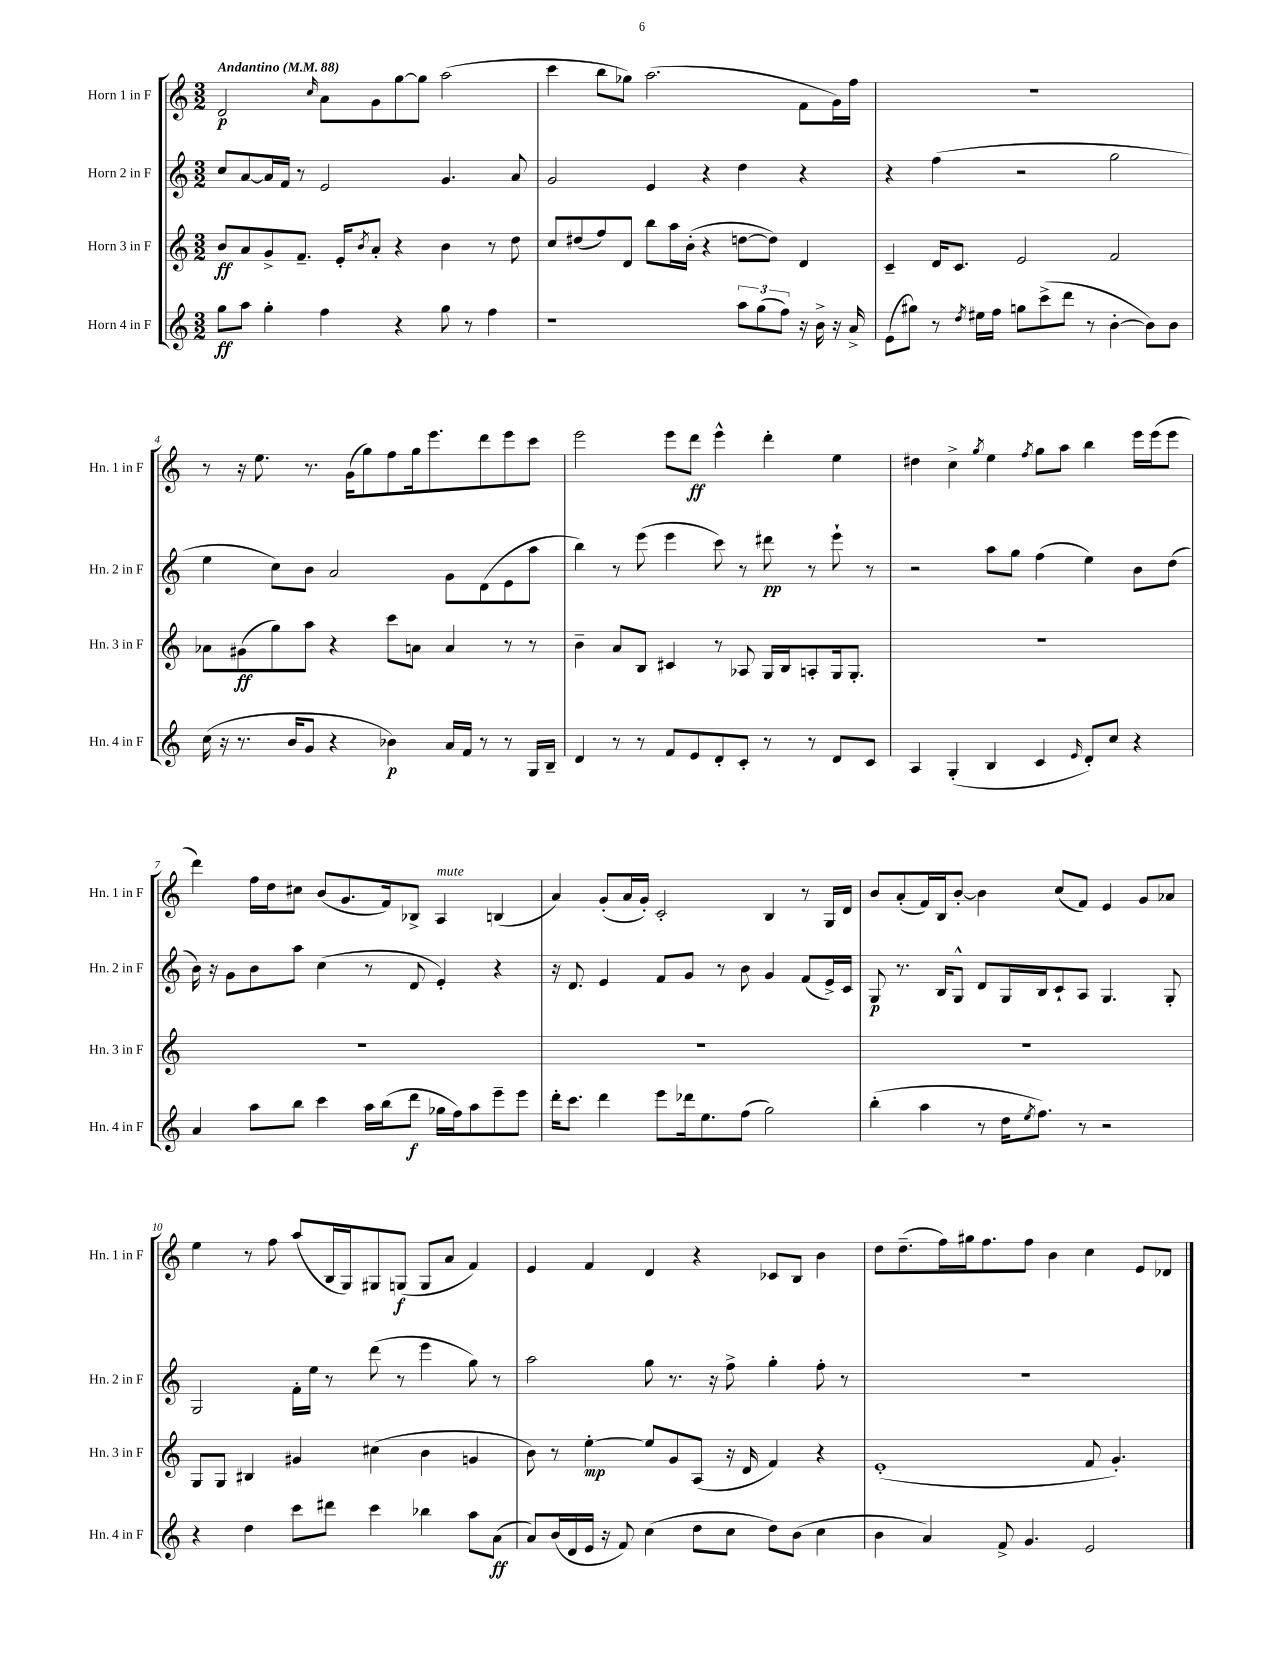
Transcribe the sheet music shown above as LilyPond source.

<<
\new StaffGroup <<
\new Staff = "s0" \with { instrumentName = "Horn 1 in F" shortInstrumentName = "Hn. 1 in F" } {
    \clef treble \key c \major \numericTimeSignature \time 3/2 \tempo "Andantino" 4 = 88
    d'2\p \grace { c''16 } a'8 g'8 g''8~ g''8 a''2( |
    c'''4 b''8 ges''8) a''2.( f'8 g'16) f''16 |
    R1. |
    r8 r16 e''8. r8. g'16( g''8) f''8 g''16 e'''8. d'''8 e'''8 c'''8 |
    e'''2 e'''8 d'''8\ff e'''4-^ d'''4-. e''4 |
    dis''4 c''4-> \acciaccatura { g''8 } e''4 \acciaccatura { f''8 } g''8 a''8 b''4 e'''16 e'''16( e'''8 |
    d'''4) f''16 d''16 cis''8 b'8( g'8. f'16) bes8-> a4^\markup { \italic "mute" } b4( |
    a'4) g'8-.( a'16 g'16-.) c'2-. b4 r8 g16 d'16 |
    b'8 a'8-.( f'16) b16 b'8~-. b'4 c''8( f'8) e'4 g'8 aes'8 |
    e''4 r8 f''8 a''8( b16 g16) gis8 g8\f( g8 a'8 f'4) |
    e'4 f'4 d'4 r4 ces'8 b8 b'4 |
    d''8 d''8.--( f''16) gis''16 f''8. f''8 b'4 c''4 e'8 des'8 \bar "|." |
}
\new Staff = "s1" \with { instrumentName = "Horn 2 in F" shortInstrumentName = "Hn. 2 in F" } {
    \clef treble \key c \major \numericTimeSignature \time 3/2
    c''8 a'8~ a'16 f'16 r8 e'2 g'4. a'8 |
    g'2 e'4 r4 d''4 r4 |
    r4 f''4( r2 g''2 |
    e''4 c''8) b'8 a'2 g'8 d'8( e'8 a''8 |
    b''4) r8 e'''8( e'''4 c'''8) r8 dis'''8\pp r8 e'''8-! r8 |
    r2 a''8 g''8 f''4( e''4) b'8 d''8( |
    b'16) r16 g'8 b'8 a''8 c''4( r8 d'8 e'4-.) r4 |
    r16 d'8. e'4 f'8 g'8 r8 b'8 g'4 f'8( e'16->) c'16 |
    g8\p r8. b16 g8-^ d'8 g16 b16 c'8-! a8 g4. g8-. |
    g2 f'16-. e''16 r8 d'''8( r8 e'''4 g''8) r8 |
    a''2 g''8 r8. r16 f''8-> g''4-. f''8-. r8 |
    R1. \bar "|." |
}
\new Staff = "s2" \with { instrumentName = "Horn 3 in F" shortInstrumentName = "Hn. 3 in F" } {
    \clef treble \key c \major \numericTimeSignature \time 3/2
    b'8\ff a'8 g'8-> f'8.-- e'16-. \acciaccatura { b'8 } a'8-. r4 b'4 r8 d''8 |
    c''8 dis''8( f''8) d'8 b''8 a''16 b'16-.( r4 d''8~ d''8) d'4 |
    c'4-- d'16 c'8. e'2 f'2 |
    aes'8 gis'8\ff( g''8) a''8 r4 c'''8 a'8 a'4 r8 r8 |
    b'4-- a'8 b8 cis'4 r8 aes8 g16 b16 a8-. g16 g8.-. |
    R1. |
    R1. |
    R1. |
    R1. |
    g8 g8 bis4 gis'4 cis''4( b'4 g'4 |
    b'8) r8 e''4~-.\mp e''8 g'8 a8( r16 d'16 f'4) r4 |
    e'1-.( f'8 g'4.-.) \bar "|." |
}
\new Staff = "s3" \with { instrumentName = "Horn 4 in F" shortInstrumentName = "Hn. 4 in F" } {
    \clef treble \key c \major \numericTimeSignature \time 3/2
    g''8\ff a''8 g''4-. f''4 r4 g''8 r8 f''4 |
    r1 \tuplet 3/2 { a''8 g''8( f''8) } r16 b'16-> r16 a'16-> |
    e'8( gis''8) r8 \acciaccatura { d''8 } eis''16 f''16 g''8 c'''8->( d'''8 r8 b'4~-. b'8) b'8 |
    c''16( r16 r8. b'16 g'8 r4 bes'4\p) a'16 f'16 r8 r8 g16 b16-- |
    d'4 r8 r8 f'8 e'8 d'8-. c'8-. r8 r8 d'8 c'8 |
    a4 g4-.( b4 c'4 \grace { e'16 } d'8-.) c''8 r4 |
    a'4 a''8 b''8 c'''4 a''16 b''16( d'''8\f ges''16 f''16) a''8 e'''8-- e'''8 |
    d'''16-. c'''8. d'''4 e'''8 des'''16 e''8. f''8( g''2) |
    b''4-.( a''4 r8 d''16 \acciaccatura { e''8 } f''8.) r8 r2 |
    r4 d''4 c'''8 dis'''8 c'''4 bes''4 a''8 a'8\ff( |
    a'8) b'16( d'16 e'16 r16 f'8) c''4( d''8 c''8 d''8) b'8( c''4 |
    b'4 a'4) f'8-> g'4. e'2 \bar "|." |
}
>>
>>
